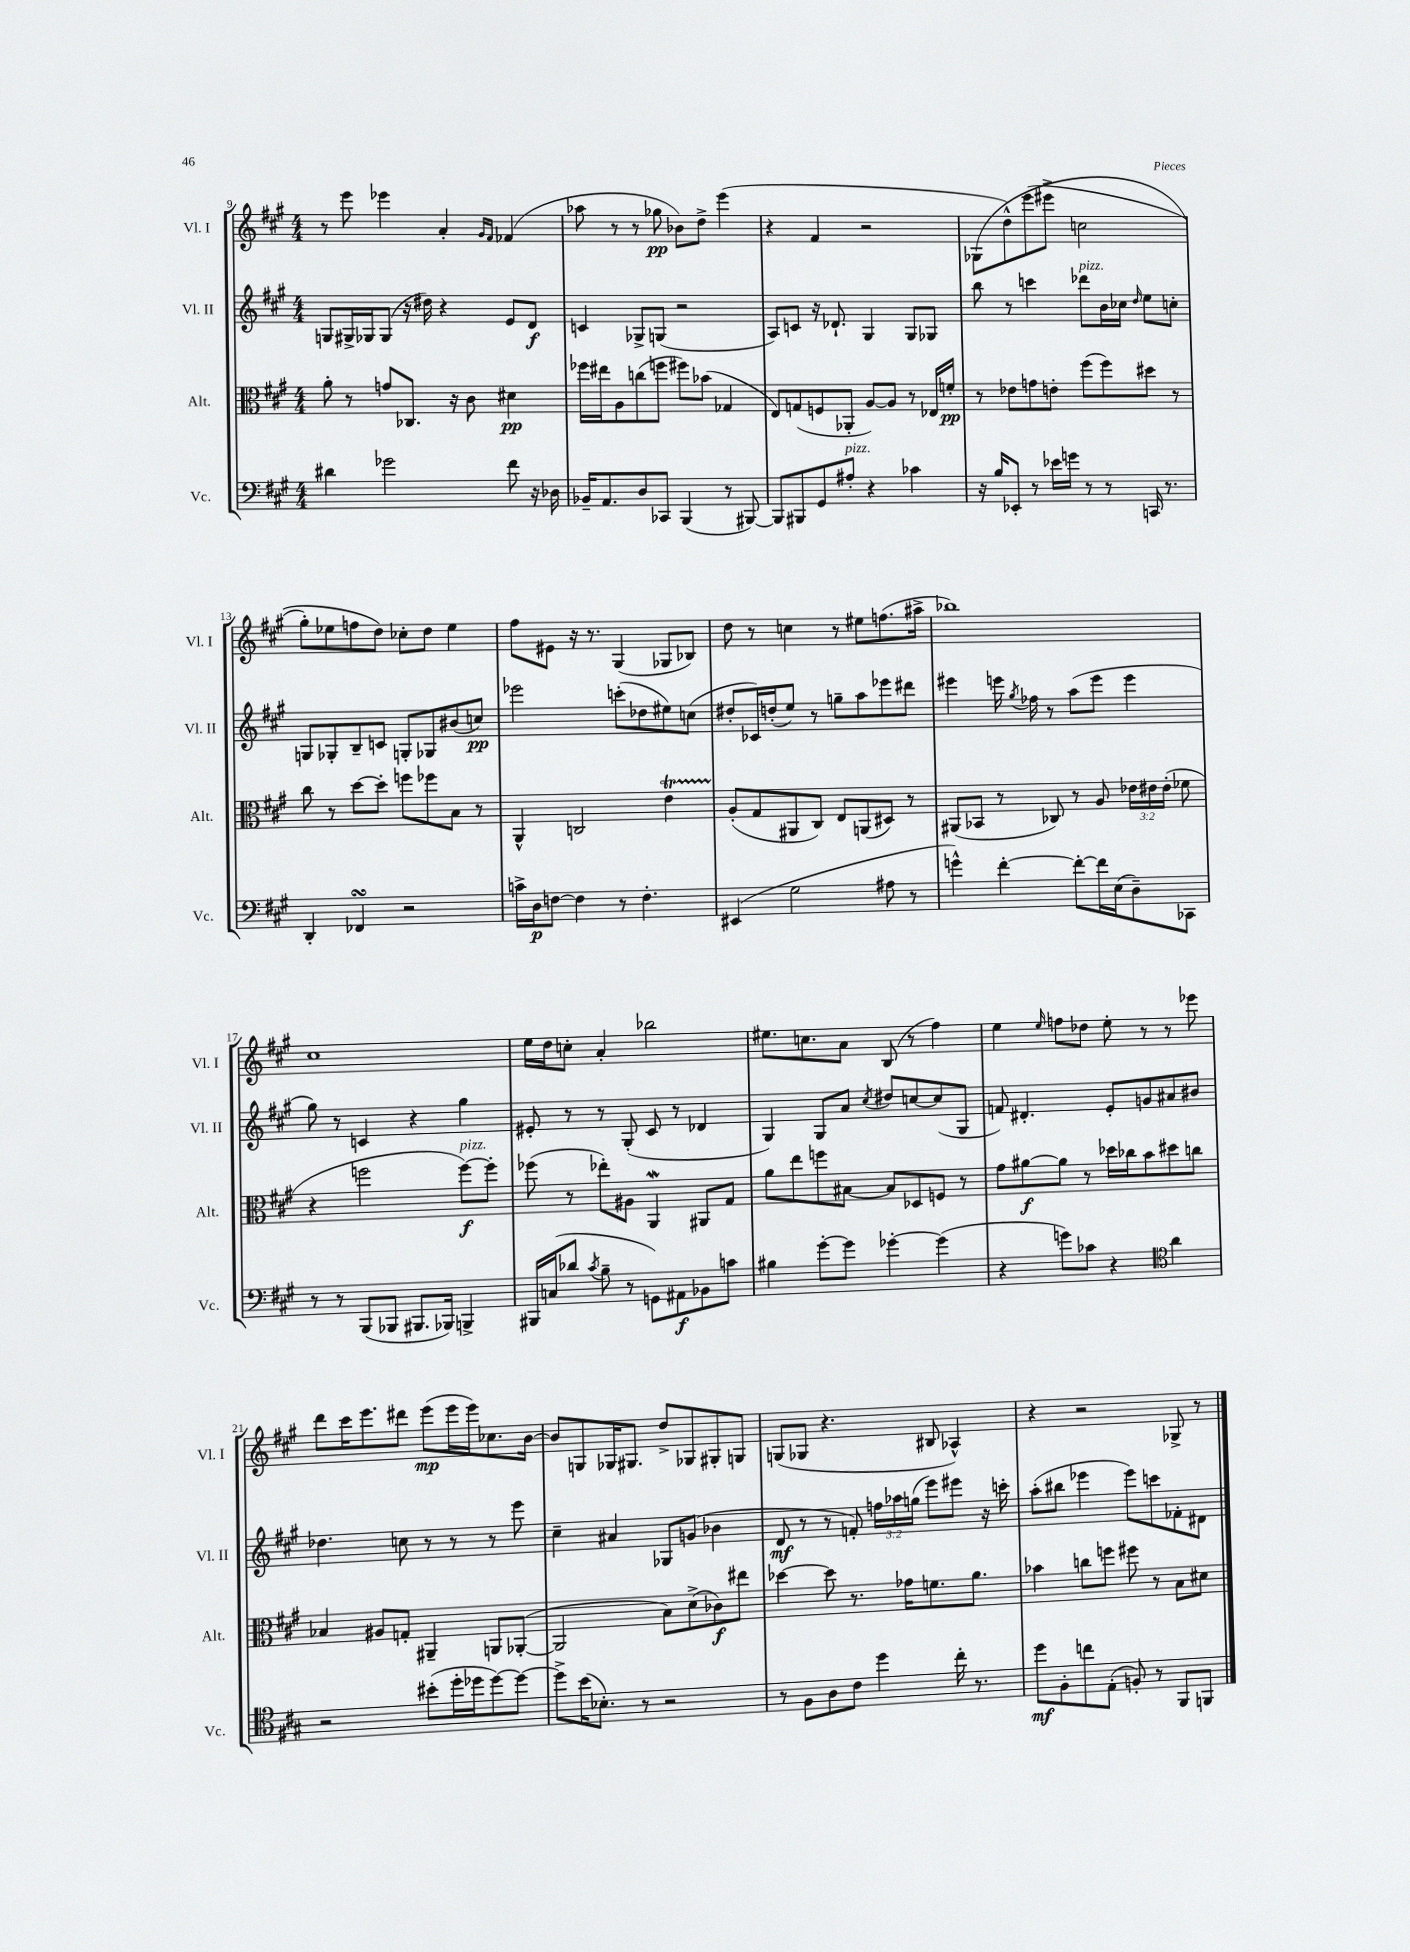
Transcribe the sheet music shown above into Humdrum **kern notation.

**kern	**dynam	**kern	**dynam	**kern	**dynam	**kern	**dynam
*part4	*part4	*part3	*part3	*part2	*part2	*part1	*part1
*staff4	*staff4	*staff3	*staff3	*staff2	*staff2	*staff1	*staff1
*I"Vc.	*	*I"Alt.	*	*I"Vl. II	*	*I"Vl. I	*
*I'Vc.	*	*I'Alt.	*	*I'Vl. II	*	*I'Vl. I	*
*clefF4	*	*clefC3	*	*clefG2	*	*clefG2	*
*k[f#c#g#]	*	*k[f#c#g#]	*	*k[f#c#g#]	*	*k[f#c#g#]	*
*M4/4	*	*M4/4	*	*M4/4	*	*M4/4	*
=9	=9	=9	=9	=9	=9	=9	=9
4d#X\	.	8a'\	.	8Gn/L	.	8r	.
.	.	8r	.	16G#X^/L	.	8eee\	.
.	.	.	.	16G-X/J	.	.	.
2g-X\	.	8gn/L	.	(8G-/J	.	4eee-X\	.
.	.	8.C-X/J	.	16r	.	.	.
.	.	.	.	16dd#X\)	.	.	.
.	.	.	.	4r	.	4a'/	.
.	.	16r	.	.	.	.	.
.	.	8c#\	.	.	.	.	.
.	.	.	.	.	.	16qqg#/LL	.
.	.	.	.	.	.	16qqf#/JJ	.
8f#\	.	4d#X\	pp	8e/L	.	(4f-X/	.
16r	.	.	.	8d/J	f	.	.
16D-X\	.	.	.	.	.	.	.
=10	=10	=10	=10	=10	=10	=10	=10
16BB-X~/KL	.	16ff-X\LL	.	4cn/	.	8aa-X\	.
8.AA/	.	16ee#X\J	.	.	.	.	.
.	.	8A\	.	.	.	8r	.
8D/	.	(8ccn\	.	8G-X^/L	.	8r	.
8CC-X/J	.	8ffn\J	.	(8Gn/J	.	8gg-X\	pp
(4BBB/	.	8ff#X\L)	.	2r	.	8b-X\L)	.
.	.	(8b-X\J	.	.	.	8dd^\J	.
8r	.	4G-X/	.	.	.	(4eee\	.
[8BBB#X/)	.	.	.	.	.	.	.
=11	=11	=11	=11	=11	=11	=11	=11
8BBB#/L]	.	8E/L)	.	8A/L)	.	4r	.
8BBB#X/	.	(8Gn/	.	8cn/J	.	.	.
8GG#/	.	8Fn/	.	16r	.	4f#/	.
.	.	.	.	8.d-X`/	.	.	.
!LO:TX:a:i:t=pizz.	!	!	!	!	!	!	!
8A#X'/J	.	8AA-X'/J	.	.	.	.	.
4r	.	[8A/L)	.	4G#/	.	2r	.
.	.	8A/J]	.	.	.	.	.
4c-X\	.	8r	.	8G#/L	.	.	.
.	.	16E-X/LL	.	8G-X/J	.	.	.
.	.	16fn'/JJ	pp	.	.	.	.
=12	=12	=12	=12	=12	=12	=12	=12
16r	.	8r	.	8bb\	.	(8G-X\L	.
16B/KL	.	.	.	.	.	.	.
8EE-X'/J	.	8e-X\L	.	8r	.	8dd^^\)	.
8r	.	8gn\	.	4cccn\	.	(8eee\	.
16e-X\LL	.	8en'\J	.	.	.	8eee#X^\J	.
16gn\JJ	.	.	.	.	.	.	.
!	!	!	!	!LO:TX:a:i:t=pizz.	!	!	!
8r	.	(8ff#\L	.	8ddd-X\L	.	2ccn\	.
8r	.	8ff#\)	.	16b\L	.	.	.
.	.	.	.	16cc-X\JJ	.	.	.
.	.	.	.	16qqdd/	.	.	.
16CCn/	.	8dd#X\J	.	8ee\L	.	.	.
8.r	.	.	.	.	.	.	.
.	.	8r	.	8ccn'\J	.	.	.
!!LO:LB:g=z
=13	=13	=13	=13	=13	=13	=13	=13
4DD'/	.	8cc#\	.	8Gn/L	.	8gg#'\L)	.
.	.	8r	.	8G-X'/	.	8ee-X\	.
4FF-XsSSs/	.	[8dd\L	.	8B~/	.	8ffn\	.
.	.	8dd'\J]	.	8cn/J	.	8dd\J)	.
2r	.	8ffn\L	.	8Gn'/L	.	8cc-X'\L	.
.	.	8ff-X\	.	8G-X/	.	8dd\J	.
.	.	8B\J	.	(8b#X/	.	4ee-\	.
.	.	8r	.	8ccn/J)	pp	.	.
=14	=14	=14	=14	=14	=14	=14	=14
16cn^\LL	.	4AA^^/	.	2eee-X\	.	8ff#\L	.
16D\J	p	.	.	.	.	.	.
[8Fn\J	.	.	.	.	.	8e#X\J	.
4F\]	.	2Cn/	.	.	.	16r	.
.	.	.	.	.	.	8.r	.
8r	.	.	.	(8cccn'\L	.	(4G#/	.
4.F'\	.	.	.	8dd-X\	.	.	.
.	.	4eT\	.	8ee#X\)	.	8G-X/L	.
.	.	.	.	(8ccn\J	.	8B-X/J)	.
=15	=15	=15	=15	=15	=15	=15	=15
(4EE#X/	.	(8A'/L	.	8dd#X'/L	.	8dd\	.
.	.	8G#/	.	16c-X/L)	.	8r	.
.	.	.	.	(16ddn'/J	.	.	.
2G#\	.	8AA#X/	.	8ee/J)	.	4ccn\	.
.	.	8C#/J)	.	8r	.	.	.
.	.	8E/L	.	8ggn~\L	.	8r	.
.	.	(8AAn/	.	8aa\	.	8ee#X\L	.
8A#X\	.	8D#X/J)	.	8eee-X\	.	(8.ffn\	.
8r	.	8r	.	8ddd#X\J	.	.	.
.	.	.	.	.	.	16aa#X^\Jk	.
=16	=16	=16	=16	=16	=16	=16	=16
4gn^^\)	.	(8AA#X/L	.	4eee#X\	.	1bb-X)	.
.	.	8BB-X/J	.	.	.	.	.
[4f#'\	.	8r	.	16eeen\	.	.	.
.	.	.	.	8qgg#/	.	.	.
.	.	.	.	16ff-X\	.	.	.
.	.	8C-X/)	.	8r	.	.	.
8f#'\L_	.	8r	.	(8aa\L	.	.	.
16f#\L]	.	8A/	.	8eee\J	.	.	.
(16E\J	.	.	.	.	.	.	.
8D~\)	.	24e-X\LL	.	4eee\	.	.	.
.	.	24e#X\	.	.	.	.	.
.	.	(24e#'\JJ	.	.	.	.	.
8CC-X\J	.	8f-X\	.	.	.	.	.
!!LO:LB:g=z
=17	=17	=17	=17	=17	=17	=17	=17
8r	.	4r	.	8gg#\)	.	1cc#	.
8r	.	.	.	8r	.	.	.
(8BBB/L	.	2ffn\	.	4cn/	.	.	.
8BBB-X/J	.	.	.	.	.	.	.
8.BBB#X/L	.	.	.	4r	.	.	.
16BBB-X/Jk)	.	.	.	.	.	.	.
!	!	!LO:TX:a:i:t=pizz.	!	!	!	!	!
4BBBn^/	.	[8ff\L)	f	4gg#\	.	.	.
.	.	8ff'\J]	.	.	.	.	.
=18	=18	=18	=18	=18	=18	=18	=18
16BBB#X/LL	.	(8ff-X\	.	8e#X'/	.	16ee\LL	.
(16Cn/J	.	.	.	.	.	16dd\J	.
8d-X/J	.	8r	.	8r	.	8ccn'\J	.
8qc#/	.	.	.	.	.	.	.
8B~\	.	8ee-X'\L)	.	8r	.	4a'/	.
8r	.	8A#X\J	.	(8G#'/	.	.	.
8GGn\L)	.	4AAw/	.	8c#/	.	2bb-X\	.
8AA#X\	f	.	.	8r	.	.	.
8BB-X\	.	8AA#X/L	.	4d-X/	.	.	.
8cn\J	.	8G#/J	.	.	.	.	.
=19	=19	=19	=19	=19	=19	=19	=19
4B#X\	.	8a\L	.	4G#/)	.	8.ee#X\L	.
.	.	8ee\	.	.	.	.	.
.	.	.	.	.	.	8.ccn\	.
[8g#'\L	.	8ffn\	.	8G#/L	.	.	.
8g#\J]	.	[8B#X\J	.	8a/J	.	8a\J	.
.	.	.	.	8qcc#/	.	.	.
[4g-X'\	.	8B#/L]	.	8dd#X/L	.	(8B/	.
.	.	8D-X/	.	[8ccn/	.	8r	.
(4g-\]	.	8Fn/J	.	(8cc/]	.	4ff#\)	.
.	.	8r	.	8G#/J	.	.	.
=20	=20	=20	=20	=20	=20	=20	=20
4r	.	8g#\L	.	8fn/)	.	4ee\	.
.	.	[8a#X\	f	4.d#X'/	.	.	.
.	.	.	.	.	.	16qqee/	.
8gn\L)	.	8a#\J]	.	.	.	8ffn\L	.
8c-X\J	.	8r	.	.	.	8dd-X\J	.
4r	.	16dd-X\LL	.	8e'/L	.	8ee'\	.
.	.	16cc-X\J	.	.	.	.	.
.	.	8b\	.	8gn/	.	8r	.
*clefC4	*	*	*	*	*	*	*
4a\	.	8dd#X\	.	8a#X/	.	8r	.
.	.	8ccn\J	.	8b#X/J	.	8eee-X\	.
!!LO:LB:g=z
=21	=21	=21	=21	=21	=21	=21	=21
2r	.	4B-X/	.	4.dd-X\	.	8ddd\L	.
.	.	.	.	.	.	16ccc#\K	.
.	.	.	.	.	.	8.eee\	.
.	.	8A#X/L	.	.	.	.	.
.	.	8Gn'/J	.	8ccn\	.	8ddd#X\J	.
(8b#X'\L	.	4AA#X~/	.	8r	.	(8eee\L	mp
16dd'\L	.	.	.	8r	.	16eee\L	.
16dd-X\J	.	.	.	.	.	16eee\J)	.
[8dd-\)	.	8AAn/L	.	8r	.	8.cc-X\	.
8dd-\J_	.	([8AA-X'/J	.	8eee\	.	.	.
.	.	.	.	.	.	[16b\Jk	.
=22	=22	=22	=22	=22	=22	=22	=22
8dd-^\L]	.	2AA-/]	.	4cc#~\	.	8b/L]	.
(16b\K	.	.	.	.	.	8Gn/	.
8.B-X'\J)	.	.	.	.	.	.	.
.	.	.	.	4a#X/	.	16G-X/K	.
.	.	.	.	.	.	8.G#X/J	.
8r	.	.	.	.	.	.	.
2r	.	8B\L)	.	8G-X/L	.	8dd^/L	.
.	.	(8d^\	.	(8gn/J	.	8G-X/	.
.	.	8c-X\)	f	4b-X\	.	8G#X'/	.
.	.	8ee#X\J	.	.	.	8Gn/J	.
=23	=23	=23	=23	=23	=23	=23	=23
8r	.	[4dd-X\	.	8d/	mf	(8Gn/L	.
8F#\L	.	.	.	8r	.	8G-X/J	.
8A\	.	8dd-\]	.	8r	.	4.r	.
8c#\J	.	8.r	.	8fn'/)	.	.	.
4dd\	.	.	.	24ffn\LL	.	.	.
.	.	.	.	24aa-X\	.	.	.
.	.	16g-X\KL	.	.	.	.	.
.	.	.	.	(24ggn\JJ	.	.	.
.	.	8.fn\	.	8eee\L)	.	8B#X/	.
16cc#'\	.	.	.	8eee#X\J	.	4A-X^^/)	.
8.r	.	8.a\J	.	.	.	.	.
.	.	.	.	16r	.	.	.
.	.	.	.	16cccn'\	.	.	.
=24	=24	=24	=24	=24	=24	=24	=24
8dd\L	mf	4b-X\	.	(8aa'\L	.	4r	.
8F#'\	.	.	.	8bb#X\J	.	.	.
8ccn\	.	8ccn\L	.	4eee-X\	.	2r	.
(8E'\J	.	8ffn\J	.	.	.	.	.
8Fn'/)	.	8ff#X\	.	8eee-\L)	.	.	.
8r	.	8r	.	8cccn\	.	.	.
8FF#/L	.	8B\L	.	8f-X'\	.	8G-X^/	.
8FFn/J	.	8d#X\J	.	8d#X\J	.	8r	.
==	==	==	==	==	==	==	==
*-	*-	*-	*-	*-	*-	*-	*-
